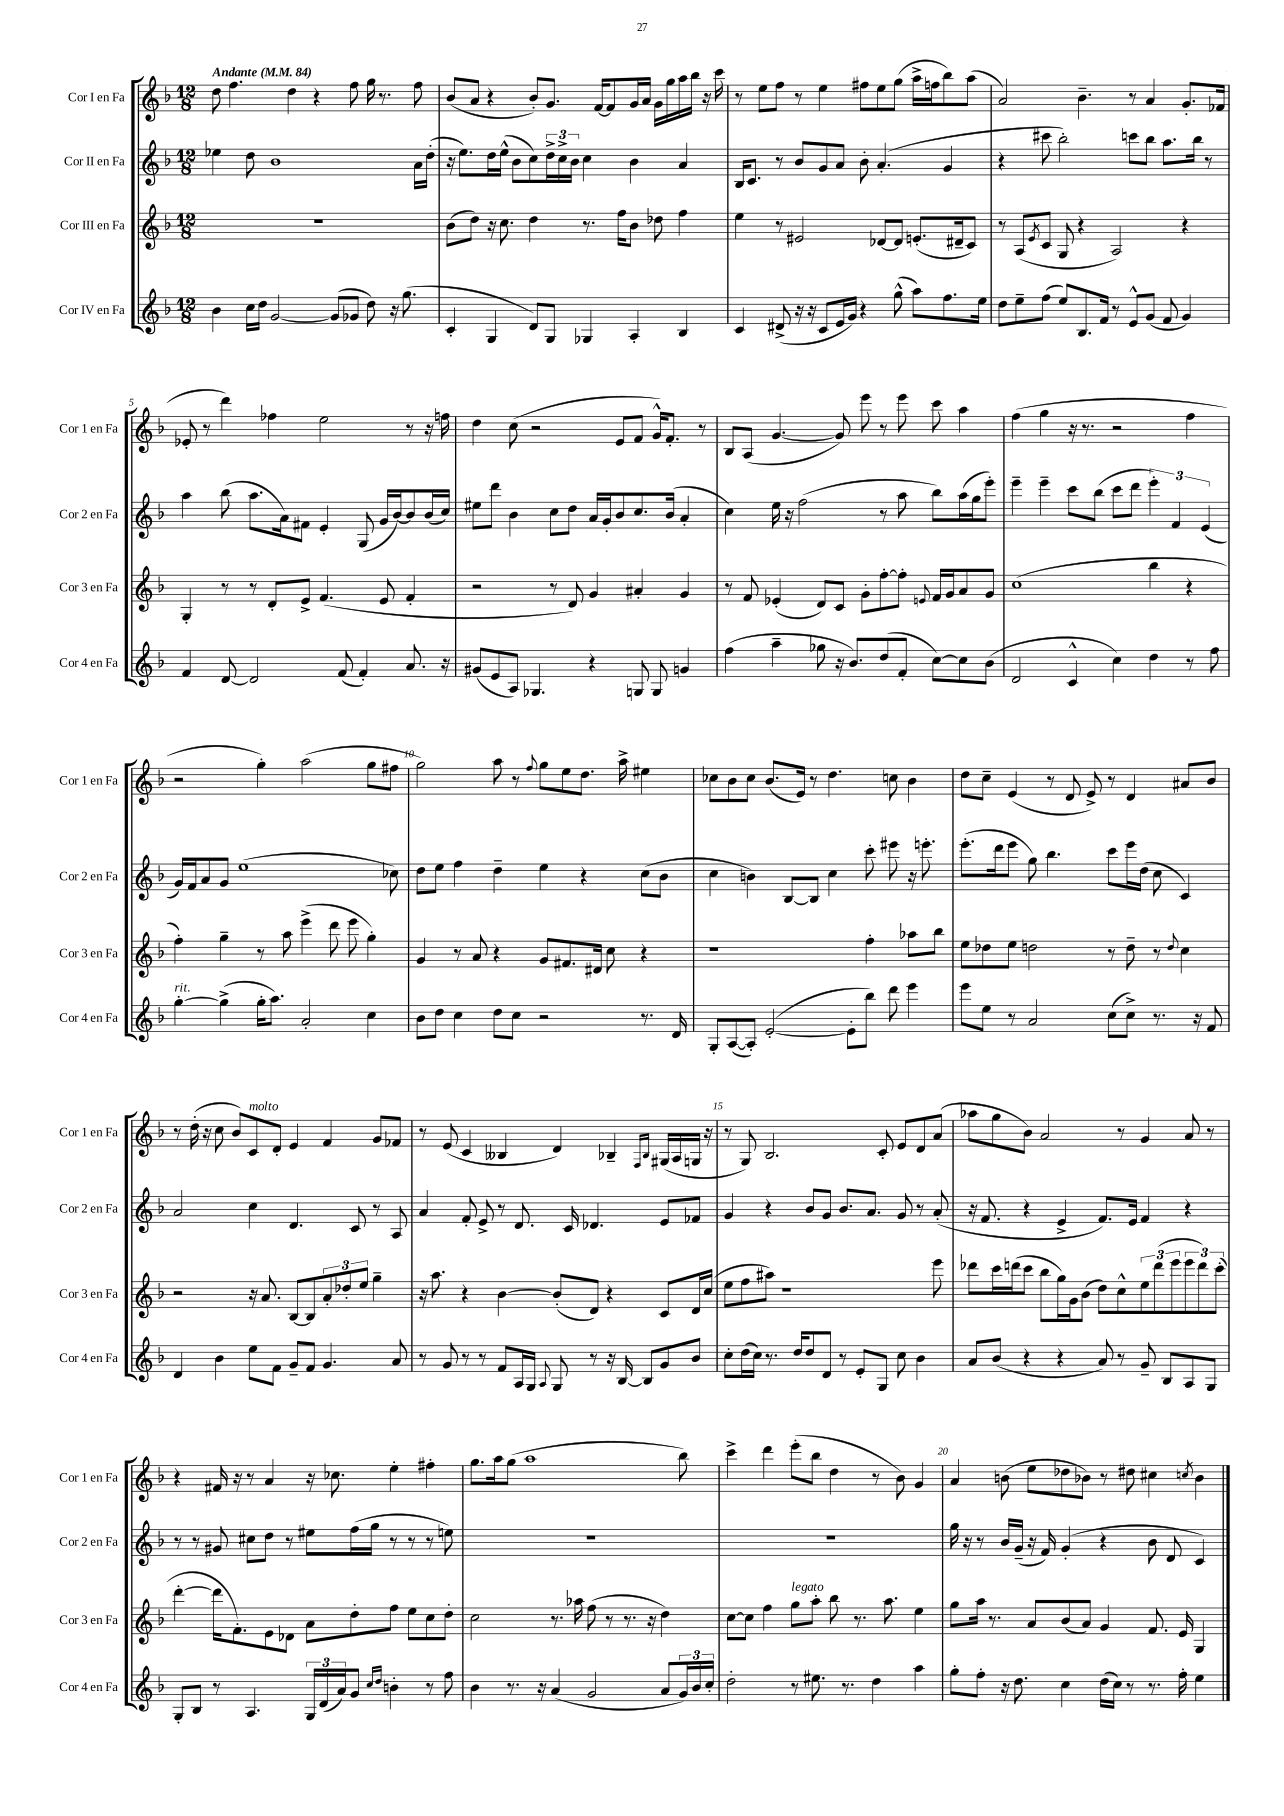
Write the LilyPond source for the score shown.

<<
\new StaffGroup <<
\new Staff = "s0" \with { instrumentName = "Cor I en Fa" shortInstrumentName = "Cor 1 en Fa" } {
    \clef treble \key f \major \numericTimeSignature \time 12/8 \tempo "Andante" 4 = 84
    d''8 f''4. d''4 r4 f''8 g''16 r8. f''8 |
    bes'8( a'8 r4 bes'8-.) g'8. f'16~ f'8 g'16 a'16 g'16 g''16 a''16 bes''16 r16 c'''16 |
    r8 e''8 f''8 r8 e''4 fis''8 e''8 g''8( a''16-> f''16 bes''8) a''8( |
    a'2) bes'4.-- r8 a'4 g'8.-. fes'16( |
    ees'8-. r8 d'''4) fes''4 e''2 r8 r16 f''16 |
    d''4 c''8( r2 e'8 f'8 g'16-^) f'8.-. r8 |
    bes8 a8( g'4.~ g'8) e'''8 r8 e'''8 c'''8 a''4 |
    f''4( g''4 r16 r8. r2 f''4 |
    r2 g''4-.) a''2( g''8 fis''8 |
    g''2) a''8 r8 \appoggiatura { f''8 } g''8 e''8 d''8. a''16-> eis''4 |
    ces''8 bes'8 ces''8 bes'8.( e'16) r8 d''4. c''8 bes'4 |
    d''8 c''8-- e'4( r8 d'8 e'8->) r8 d'4 ais'8 bes'8 |
    r8 d''16-.( r16 c''8 bes'8) c'8^\markup { \italic "molto" } d'8-. e'4 f'4 g'8 fes'8 |
    r8 e'8( c'4 beses4 d'4) bes4-- \grace { f16 bes16 } gis16( a16 g16 r16 |
    r8 g8) bes2. c'8-. e'8 d'8 a'8( |
    aes''8 g''8 bes'8) a'2 r8 g'4 a'8 r8 |
    r4 fis'16 r16 r8 a'4 r16 ces''8. e''4-. fis''4-. |
    g''8. a''16 g''8( a''1 bes''8) |
    c'''4-> d'''4 e'''8-.( bes''8 d''4 r8 bes'8) g'4 |
    a'4 b'8( e''8 des''8 bes'8) r8 dis''8 cis''4 \acciaccatura { c''8 } bes'4 \bar "|." |
}
\new Staff = "s1" \with { instrumentName = "Cor II en Fa" shortInstrumentName = "Cor 2 en Fa" } {
    \clef treble \key f \major \numericTimeSignature \time 12/8
    ees''4 d''8 bes'1 a'16 d''16-.( |
    r16 e''8.) d''16 e''16-^( bes'8 c''8) \tuplet 3/2 { d''16-> c''16-> bes'16 } c''4 bes'4 a'4 |
    bes16 c'8. r8 bes'8 g'8 a'8 bes'8-. a'4.-.( g'4 |
    r4 cis'''8 bes''2-.) c'''8 bes''8 a''8. bes''16 r8 |
    a''4 bes''8( a''8. a'16) fis'8 e'4-. g8( g'16 bes'16~) bes'8 bes'16( c''16) |
    eis''8 d'''8 bes'4 c''8 d''8 a'16 g'16-. bes'8 c''8. bes'16( a'4-. |
    c''4) e''16 r16 f''2( r8 a''8 bes''8) a''16( g''16 e'''8-.) |
    e'''4-- e'''4-- c'''8 bes''8( c'''8 d'''8 \tuplet 3/2 { e'''4-.) f'4 e'4( } |
    g'16) f'16 a'8 g'8 e''1( ces''8) |
    d''8 e''8 f''4 d''4-- e''4 r4 c''8( bes'8 |
    c''4 b'4) bes8~ bes8 c''4 c'''8-. eis'''8 r16 e'''8.-. |
    e'''8.-.( d'''16 e'''8 g''8) bes''4. c'''8 e'''16 d''16( c''8 c'4) |
    a'2 c''4 d'4. c'8 r8 a8 |
    a'4 f'8-. e'8-> r8 d'8. c'16 des'4. e'8 fes'8 |
    g'4 r4 bes'8 g'8 bes'8. a'8. g'8 r8 a'8-.( |
    r16 f'8. r4 e'4-> f'8.) e'16 f'4 r4 |
    r8 r8 gis'8 cis''8 d''8 r8 eis''8 f''16( g''16 r8 r8 r8 e''8) |
    R1. |
    R1. |
    g''16 r16 r8 bes'16 g'16--( r16 f'16) g'4-.( r4 bes'8 d'8 c'4) \bar "|." |
}
\new Staff = "s2" \with { instrumentName = "Cor III en Fa" shortInstrumentName = "Cor 3 en Fa" } {
    \clef treble \key f \major \numericTimeSignature \time 12/8
    R1. |
    bes'8( d''8) r16 c''8. d''4 r8. f''16 bes'8 des''8 f''4 |
    e''4 r8 eis'2 des'8~ des'8 e'8.-.( dis'16-- c'8) |
    r8 a8( \acciaccatura { e'8 } c'8 g8 r4 a2) r4 |
    g4-. r8 r8 d'8-. e'8-> f'4.( e'8 f'4-. |
    r2 r8 d'8) g'4 ais'4-. g'4 |
    r8 f'8 ees'4-.( d'8) c'8 g'8-. f''8~-. f''8-. \appoggiatura { e'8 } f'16 g'16 a'8 g'8 |
    c''1( bes''4 r4 |
    f''4-.) g''4-- r8 a''8 e'''4->( d'''8 e'''8 g''4-.) |
    g'4 r8 a'8 r4 g'8 fis'8. dis'16 c''8 r4 |
    r1 f''4-. aes''8 bes''8 |
    e''8 des''8 e''8 d''2 r8 d''8-- r8 \appoggiatura { d''8 } c''4 |
    r2 r16 a'8. bes8~ bes8 \tuplet 3/2 { a'8-. des''8-. e''8 } g''4-- |
    r16 a''8. r4 bes'4~ bes'8-.( d'8) r4 c'8 d'16 c''16( |
    e''8 f''8 ais''8) r1 e'''8 |
    des'''8 c'''16 d'''16( c'''8 bes''8 g''16) g'16 bes'8( d''8) c''8-^ \tuplet 3/2 { e''8 d'''8( e'''8 } \tuplet 3/2 { e'''8 d'''8) c'''8-.( } |
    d'''4~-. d'''16 f'8.-.) e'8 des'8 a'8 d''8-. f''8 e''8 c''8 d''8-. |
    c''2 r8. aes''16 f''8( r8 r8. r16 d''4) |
    c''8~ c''8 f''4 g''8^\markup { \italic "legato" } a''8-. bes''8 r8. a''8. e''4 |
    g''8 a''16 r8. a'8 bes'8( a'8) g'4 f'8. e'16 g4 \bar "|." |
}
\new Staff = "s3" \with { instrumentName = "Cor IV en Fa" shortInstrumentName = "Cor 4 en Fa" } {
    \clef treble \key f \major \numericTimeSignature \time 12/8
    bes'4 c''16 d''16 g'2~ g'8( ges'8 d''8) r16 g''8.( |
    c'4-. g4 d'8) g8 ges4 a4-. bes4 |
    c'4 dis'8->( r16 r16 c'8 e'16 g'16) r4 g''8-^( a''8) f''8. e''16 |
    d''8 e''8-- f''8( e''8) bes8. f'16 r8 e'8-^ g'8( f'8 g'4) |
    f'4 d'8~ d'2 f'8( f'4-.) a'8. r16 |
    gis'8( e'8 a8) ges4. r4 g8 g8 g'4 |
    f''4( a''4-- ges''8 r16 bes'8.) d''8( f'8-. c''8~) c''8 bes'8( |
    d'2 c'4-^ c''4) d''4 r8 f''8 |
    g''4~-.^\markup { \italic "rit." } g''4->( g''16-. a''8.) a'2-. c''4 |
    bes'8 d''8 c''4 d''8 c''8 r2 r8. d'16 |
    g8-. a8~( a8-.) e'2~-.( e'8-. bes''8) d'''8 e'''4 |
    e'''8 e''8 r8 a'2 c''8( c''8->) r8. r16 f'8 |
    d'4 bes'4 e''8 f'8 g'8-- f'8 g'4. a'8 |
    r8 g'8 r8 r8 f'8 a16 g16 \appoggiatura { a8 } g8 r8 r16 bes16~ bes8 g'8 bes'8 |
    c''8-. d''16( c''16) r8. d''16 d''8 d'8 r8 e'8-. g8 c''8 bes'4 |
    a'8 bes'8( r4 r4 a'8) r8 g'8-- bes8 a8 g8 |
    g8-. bes8 r8 a4. \tuplet 3/2 { g16 d'16( a'16) } g'8 \grace { c''16 d''16 } b'4-. r8 f''8 |
    bes'4 r8. r16 a'4( g'2 a'8 \tuplet 3/2 { g'16) bes'16 c''16-. } |
    d''2-. r8 eis''8. r8. d''4 a''4 |
    g''8-. f''8-. r16 d''8. c''4 d''16( c''16) r8 r8. f''16-. e''4 \bar "|." |
}
>>
>>
\layout { \context { \Score \override BarNumber.break-visibility = ##(#f #t #t) barNumberVisibility = #(every-nth-bar-number-visible 5) } }
